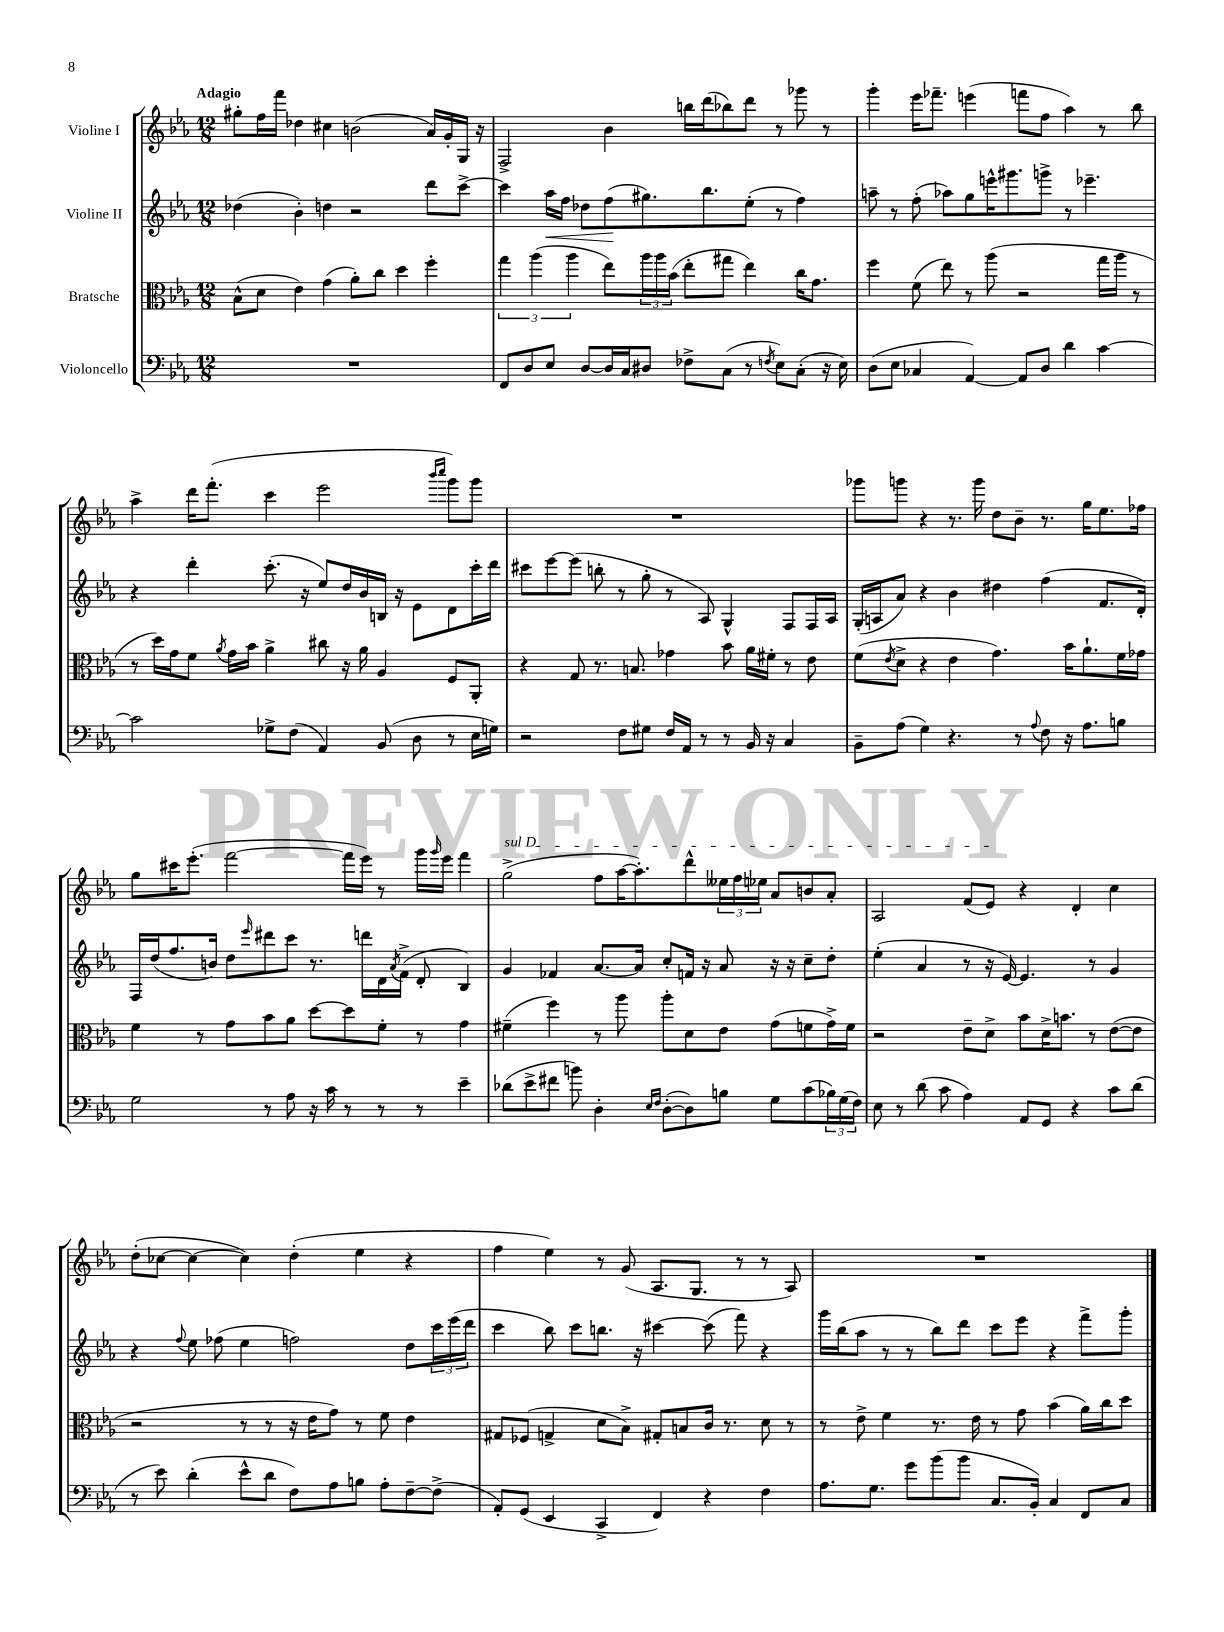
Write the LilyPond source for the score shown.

<<
\new StaffGroup <<
\new Staff = "s0" \with { instrumentName = "Violine I" } {
    \clef treble \key ees \major \numericTimeSignature \time 12/8 \tempo "Adagio"
    gis''8-. f''16 f'''16 des''4 cis''4 b'2( aes'16) g'16-. g16 r16 |
    f2-> bes'4 b''16 d'''16( bes''8) d'''8 r8 ges'''8 r8 |
    g'''4-. ees'''16 fes'''8.-- e'''4( f'''8 f''8 aes''4) r8 bes''8 |
    aes''4-> d'''16 f'''8.-.( c'''4 ees'''2 \grace { bes'''16 c''''16 } g'''8) g'''8 |
    R1. |
    ges'''8 g'''8 r4 r8. g'''16 d''8 bes'8-- r8. g''16 ees''8. fes''16 |
    g''8 cis'''16 ees'''8.-.( f'''2~ f'''16 ees'''16) r8 g'''16 \grace { g'''16 } ees'''16 f'''4 |
    \once \override TextSpanner.bound-details.left.text = \markup { \italic "sul D" } g''2->\startTextSpan( f''8 aes''16~ aes''8.-.) d'''8-^ \tuplet 3/2 { eeses''16 f''16 ees''16 } aes'8 b'8 aes'8-. |
    aes2 f'8( ees'8\stopTextSpan) r4 d'4-. c''4 |
    d''8-.( ces''8~ ces''4~ ces''4) d''4-.( ees''4 r4 |
    f''4 ees''4) r8 g'8( aes8. g8. r8 r8 aes8) |
    R1. \bar "|." |
}
\new Staff = "s1" \with { instrumentName = "Violine II" } {
    \clef treble \key ees \major \numericTimeSignature \time 12/8
    des''4( bes'4-.) d''4 r2 d'''8 c'''8~-> |
    c'''4 aes''16\< f''16 des''8 f''8\!( gis''8.) bes''8. ees''8-.( r8 f''4) |
    a''8-- r8 f''8-.( aes''8) g''8 e'''16-^ gis'''8. g'''8-> r8 ees'''4.-- |
    r4 d'''4-. c'''8.-.( r16 ees''8) d''16 bes'16 b16 r16 ees'8 d'8 c'''16-. d'''16 |
    cis'''8 ees'''8~ ees'''8( b''8-. r8 g''8-. r8 aes8) g4-^ f8 f16 aes16 |
    g16-.( a16 aes'8) r4 bes'4 dis''4 f''4( f'8. d'16-.) |
    f16 d''16( f''8. b'16) d''8 \grace { ees'''16 } dis'''8 c'''8 r8. d'''16 d'16 \acciaccatura { aes'8 } f'16->( d'8-. bes4) |
    g'4 fes'4 aes'8.~ aes'16 c''8-. f'16 r16 aes'8 r16 r16 c''8-- d''8-. |
    ees''4-.( aes'4 r8 r16 ees'16~) ees'4. r8 g'4 |
    r4 \appoggiatura { f''8 } ees''8 fes''8( ees''4 f''2) d''8 \tuplet 3/2 { c'''16 ees'''16( d'''16 } |
    c'''4 bes''8) c'''8 b''8. r16 cis'''4~ cis'''8( f'''8) r4 |
    g'''16 bes''16( aes''8 r8 r8 bes''8) d'''8 c'''8 ees'''8 r4 f'''8-> g'''8-. \bar "|." |
}
\new Staff = "s2" \with { instrumentName = "Bratsche" } {
    \clef alto \key ees \major \numericTimeSignature \time 12/8
    bes8-^( d'8 ees'4) g'4( aes'8-.) c''8 d''4 f''4-. |
    \tuplet 3/2 { g''4 aes''4( aes''4 } ees''8) \tuplet 3/2 { aes''16 aes''16 bes'16( } ees''8-. gis''8 ees''4) c''16 g'8. |
    f''4 f'8( ees''8) r8 aes''8( r2 g''16 aes''16 r8 |
    r8 d''16) g'16 f'8 \acciaccatura { aes'8 } g'16 bes'16 aes'4-> cis''8 r16 aes'16 aes4 f8 aes,8-. |
    r4 g8 r8. b8. ges'4 bes'8 aes'16 fis'16-. r8 ees'8 |
    f'8( \acciaccatura { ees'8 } d'8-> r4 ees'4 g'4.) bes'16 aes'8.-! f'16 ges'16 |
    f'4 r8 g'8 bes'8 aes'8 d''8~ d''8 f'8-. r8 g'4 |
    fis'4--( f''4) r8 aes''8 aes''8-. d'8 ees'8 g'8( f'8 g'16->) f'16 |
    r2 ees'8-- d'8-> bes'8 d'16-> b'8. r8 ees'8~( ees'8 |
    r2 r8 r8 r16 ees'16 g'8) r8 f'8 ees'4 |
    gis8 fes8( g4-> d'8 bes8->) gis8-. b8 c'16 r8. d'8 r8 |
    r8 ees'8-> f'4 r8. ees'16 r8 g'8 bes'4( aes'16) c''16 d''8 \bar "|." |
}
\new Staff = "s3" \with { instrumentName = "Violoncello" } {
    \clef bass \key ees \major \numericTimeSignature \time 12/8
    R1. |
    f,8 d8 ees8 d8~ d16 c16 dis8 fes8-> c8( r8 \acciaccatura { f8 } ees8) c8-.( r16 ees16) |
    d8( ees8 ces4 aes,4~) aes,8 d8 d'4 c'4~ |
    c'2 ges8-> f8( aes,4) bes,8( d8 r8 ees16 g16) |
    r2 f8 gis8 f16 aes,16 r8 r8 bes,16 r16 c4 |
    bes,8-- aes8( g4) r4. r8 \appoggiatura { aes8 } f8 r16 aes8. b8 |
    g2 r8 aes8 r16 c'16 r8 r8 r8 ees'4-- |
    des'8( ees'8-> fis'8 b'8) d4-. \grace { ees16 f16 } d8~-.( d8) b8 g8 c'8( \tuplet 3/2 { bes16) g16( f16) } |
    ees8 r8 d'8( c'8 aes4) aes,8 g,8 r4 c'8 d'8( |
    r8 ees'8) d'4-.( ees'8-^ d'8 f8) aes8 b8 aes8-. f8~-- f8->( |
    aes,8-.) g,8( ees,4 c,4-> f,4) r4 f4 |
    aes8. g8. g'8 bes'8( bes'8 c8. bes,16-.) c4 f,8 c8 \bar "|." |
}
>>
>>
\layout { \context { \Score \remove "Bar_number_engraver" } }
